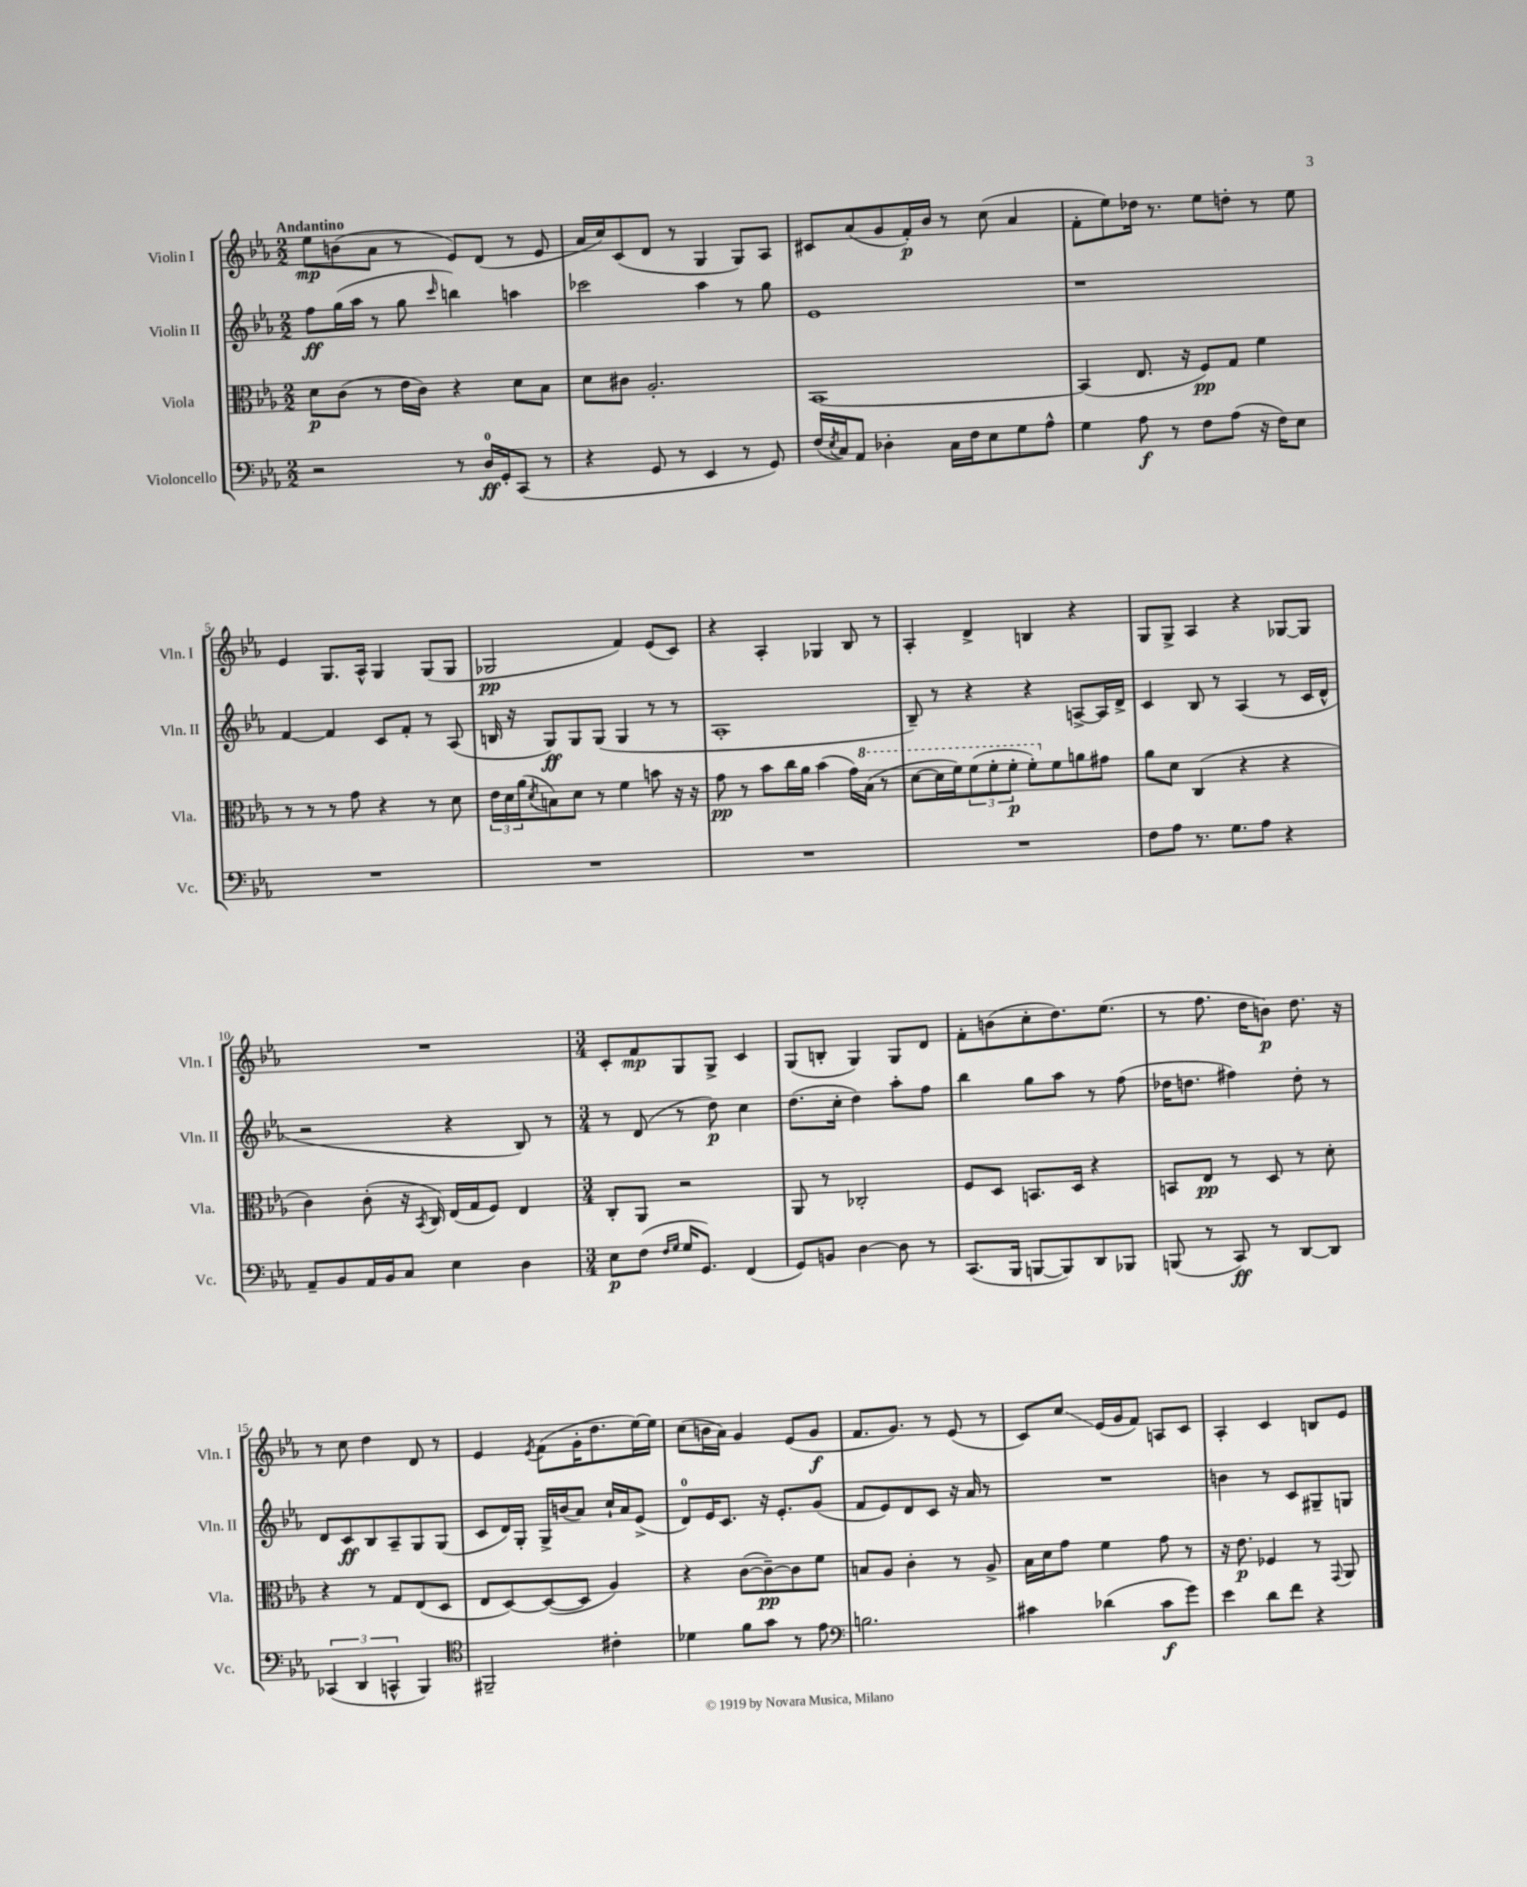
<<
\new StaffGroup <<
\new Staff = "s0" \with { instrumentName = "Violin I" shortInstrumentName = "Vln. I" } {
    \clef treble \key ees \major \numericTimeSignature \time 2/2 \tempo "Andantino"
    ees''8\mp b'8( aes'8 r8 ees'8) d'8( r8 ees'8 |
    aes'16 c''16) c'8( d'8 r8 g4 g8) aes8 |
    cis'8 aes'8( g'8 f'16-.\p) bes'16 r8 c''8( aes'4 |
    f'8-. ees''8) des''16 r8. ees''8 d''8-. r8 ees''8 |
    ees'4 g8. aes16-^ g4 g8( g8 |
    ges2\pp f'4) ees'8( c'8) |
    r4 aes4-. ges4 bes8 r8 |
    aes4-. d'4-> b4 r4 |
    g8 g8-> aes4 r4 ges8~ ges8 |
    R1 |
    \numericTimeSignature \time 3/4 c'8-. f'8\mp g8 g8-> c'4 |
    g8( b8-. g4) g8 d'8 |
    f'8-. b'8( c''8-. d''8.) ees''8.( |
    r8 f''8. d''16 b'8\p) d''8. r16 |
    r8 c''8 d''4 d'8 r8 |
    ees'4 \acciaccatura { ees'8 } f'8( g'16-. d''8. ees''16~) ees''16 |
    c''8( b'16 aes'16) g'4 ees'8( g'8\f |
    f'8. g'8.) r8 ees'8( r8 |
    c'8) c''8\glissando ees'16( g'16 f'8) a8 c'8 |
    aes4-. c'4 b8 ees'8 \bar "|." |
}
\new Staff = "s1" \with { instrumentName = "Violin II" shortInstrumentName = "Vln. II" } {
    \clef treble \key ees \major \numericTimeSignature \time 2/2
    f''8\ff g''16( aes''16 r8 g''8 \grace { c'''16 } b''4) a''4 |
    ces'''2 aes''4 r8 g''8 |
    ees'1 |
    r1 |
    f'4~ f'4 c'8 f'8-. r8 aes8( |
    b16 r16 g8\ff) g8 g8( g4 r8 r8 |
    aes1-. |
    bes8--) r8 r4 r4 a8~-> a16 d'16-> |
    c'4 bes8 r8 aes4( r8 c'16 d'16-^ |
    r2 r4 bes8) r8 |
    \numericTimeSignature \time 3/4 r8 d'8( r8 d''8\p) c''4 |
    d''8.( c''16-. d''4) aes''8-. f''8 |
    bes''4 g''8 aes''8 r8 f''8( |
    des''16 d''8. fis''4) d''8-. r8 |
    d'8 c'8\ff bes8 aes8-- g8 g8( |
    c'8 d'16) g16-. g16-> b'16( aes'8) c''16-! aes'16 ees'8->( |
    d'8-0) ees'16 c'8. r16 ees'8.-. g'8( |
    f'8 ees'8) d'8 c'8 r16 aes'16 r8 |
    R2. |
    b'4 r8 c'8 gis8-- g8 \bar "|." |
}
\new Staff = "s2" \with { instrumentName = "Viola" shortInstrumentName = "Vla." } {
    \clef alto \key ees \major \numericTimeSignature \time 2/2
    d'8\p c'8( r8 ees'16 c'16) r4 d'8 bes8 |
    d'8 cis'8 aes2.-. |
    bes,1~ |
    bes,4( ees8. r16 f8\pp) g8 f'4 |
    r8 r8 r8 g'8 r4 r8 d'8 |
    \tuplet 3/2 { ees'16 d'16 aes'16( } \acciaccatura { d'8 } b8) d'8 r8 f'4 b'8 r16 r16 |
    g'8\pp r8 bes'8 c''16 aes'16 bes'4( g'16) \ottava #1 bes'16( r8 |
    d''8~ d''16 f''16) \tuplet 3/2 { f''8( f''8-. f''8-.\p } f''8-.) \ottava #0 f'8 a'8 gis'8 |
    aes'8 d'8 c4( r4 r4 |
    c'4) c'8-.( r16 \acciaccatura { bes,8 } c16) ees16( g16 f8) ees4 |
    \numericTimeSignature \time 3/4 c8-. aes,8 r2 |
    aes,8 r8 ces2-. |
    f8 d8 b,8. d16 r4 |
    b,8 ees8\pp r8 d8 r8 d'8-. |
    r4 r8 g8 ees8( d8 |
    ees8 d8~) d8~( d8 aes4) |
    r4 c'8~( c'8~--\pp) c'8 f'8 |
    b8 aes8 c'4-. r8 aes8-> |
    bes16 d'16 g'8 f'4 g'8 r8 |
    r16 ees'8.\p fes4 r8 \appoggiatura { g,8 } aes,8 \bar "|." |
}
\new Staff = "s3" \with { instrumentName = "Violoncello" shortInstrumentName = "Vc." } {
    \clef bass \key ees \major \numericTimeSignature \time 2/2
    r2 r8 d16-0\ff g,16-. c,8( r8 |
    r4 g,8 r8 ees,4 r8 g,8) |
    f16( \acciaccatura { ees8 } c16) aes,8 des4-. c16 f16 ees8 g8 aes8-^ |
    g4 aes8\f r8 f8 aes8( r16 f16) ees8 |
    R1 |
    R1 |
    R1 |
    R1 |
    f8 aes8 r8. g8. aes8 r4 |
    aes,8-- bes,8 aes,16 bes,16 c8 ees4 d4 |
    \numericTimeSignature \time 3/4 ees8\p f8( \grace { f16 g16 } g16 g,8.) f,4( |
    g,8) b,8 d4~ d8 r8 |
    c,8.( bes,,16 b,,8~ b,,8) d,8 bes,,8 |
    b,,8( r8 c,8\ff) r8 d,8~ d,8 |
    \tuplet 3/2 { ces,4( d,4 c,4-^ } bes,,4) |
    \clef tenor fis,2-- cis'4-. |
    des'4 f'8 g'8 r8 ees'8 |
    \clef bass b2. |
    cis'4 des'4( cis'8\f g'8) |
    ees'4 d'8 f'8 r4 \bar "|." |
}
>>
>>
